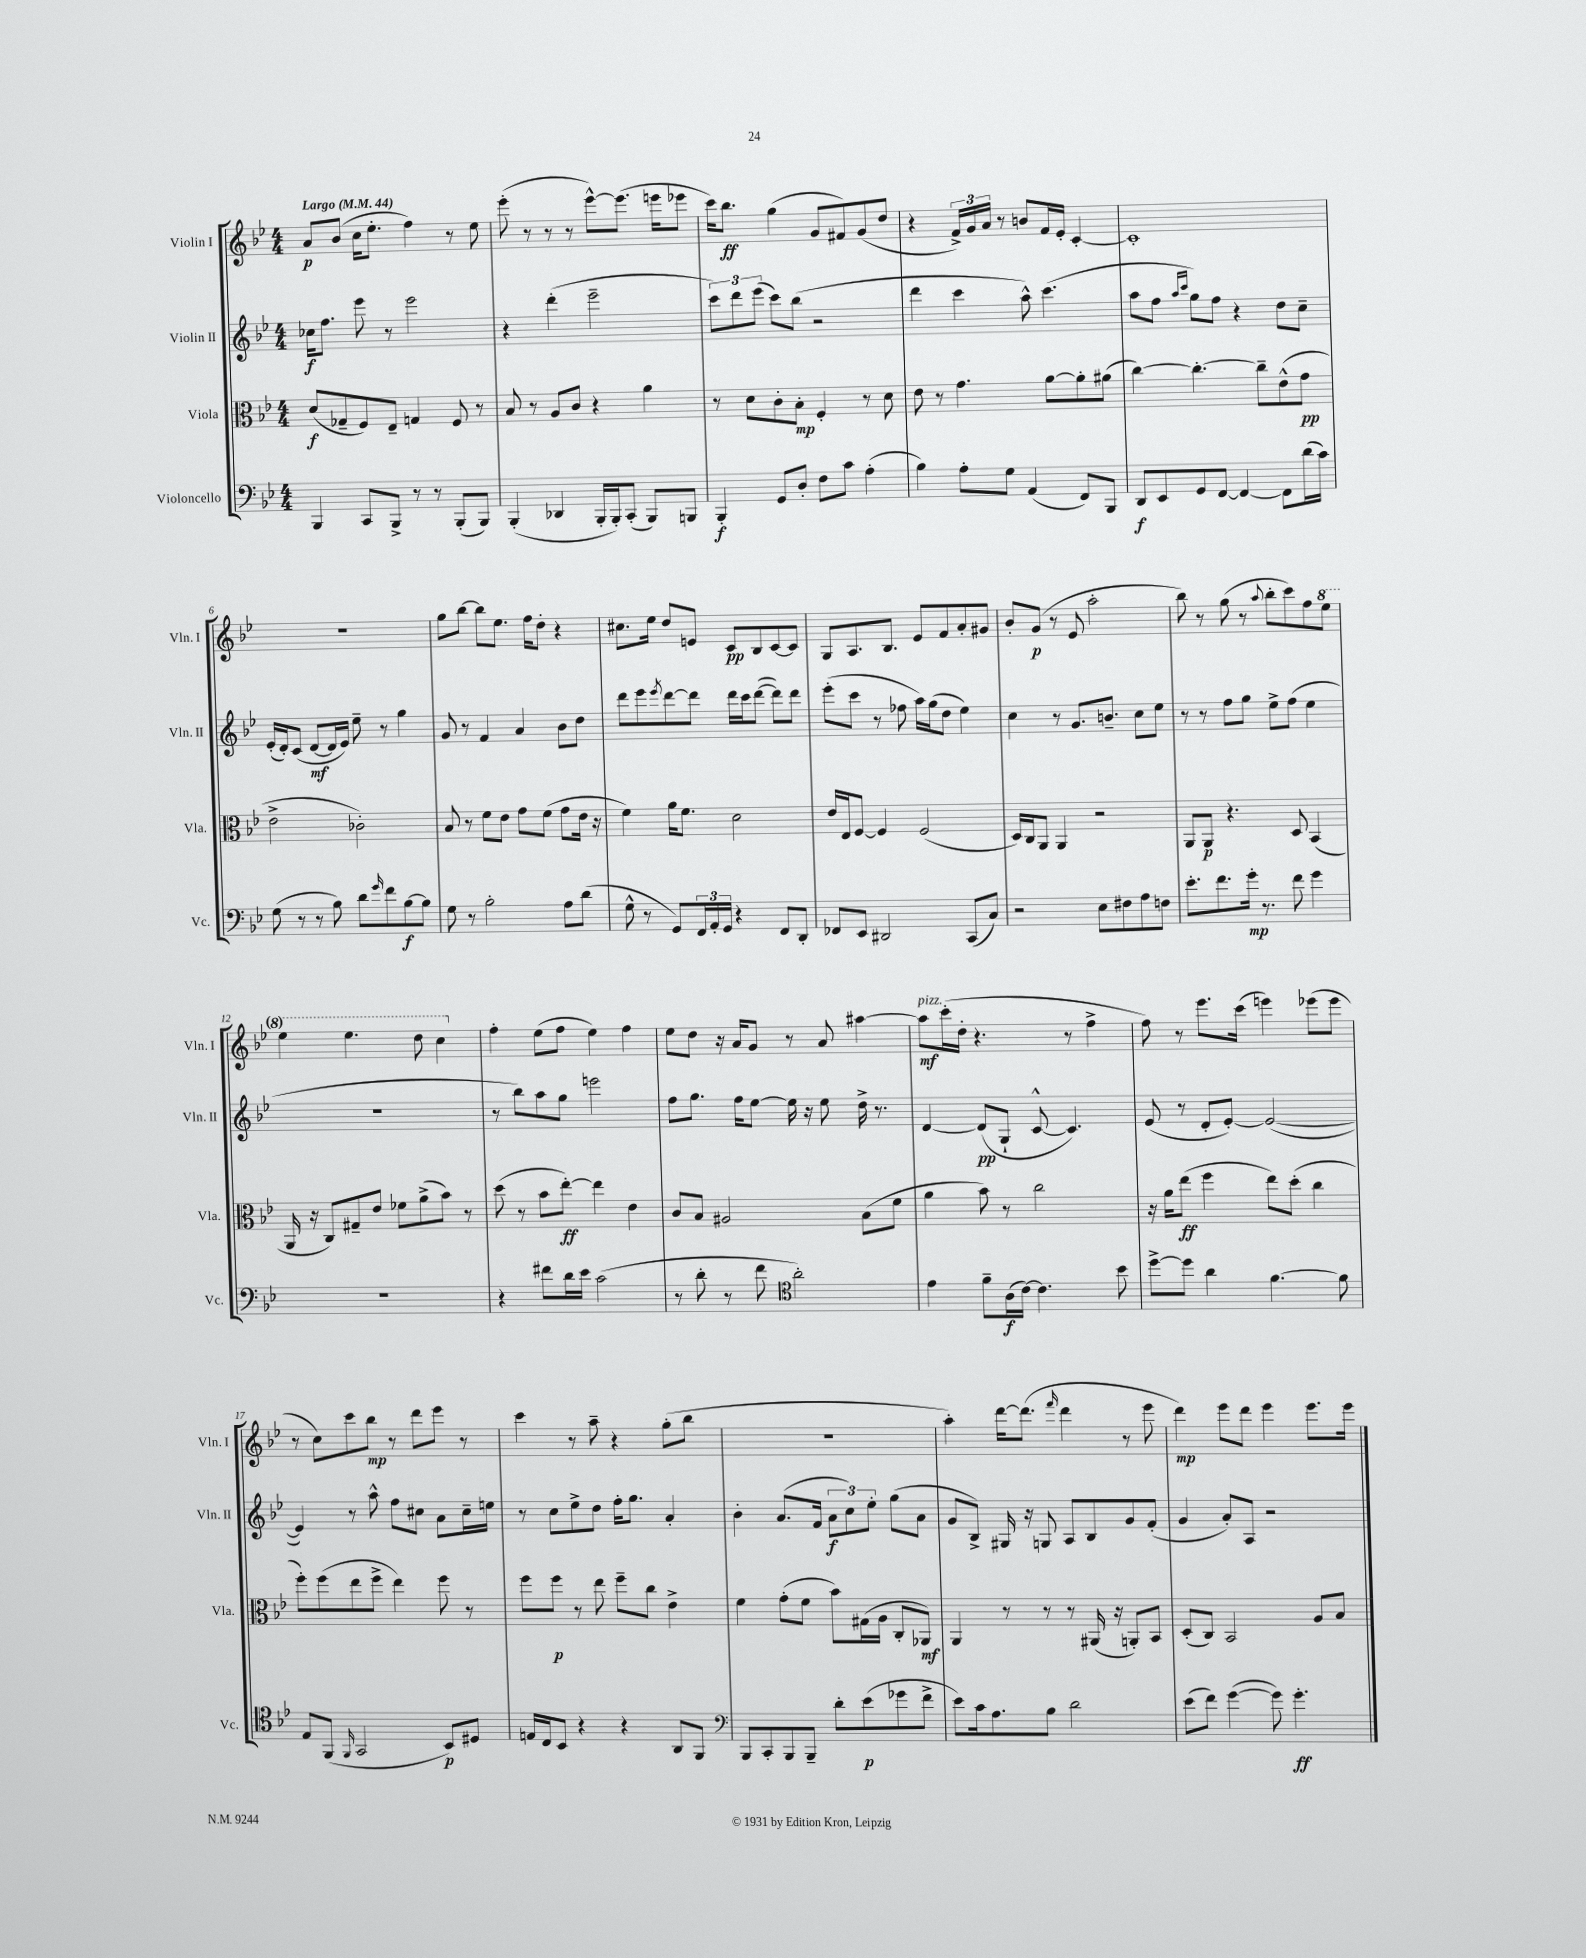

**kern	**kern	**kern	**kern
*staff4	*staff3	*staff2	*staff1
*clefF4	*clefC3	*clefG2	*clefG2
*k[b-e-]	*k[b-e-]	*k[b-e-]	*k[b-e-]
*M4/4	*M4/4	*M4/4	*M4/4
*MM44	*MM44	*MM44	*MM44
4BBB-	(8d	16cc-	8a
.	.	8.ff	.
.	8G-~	.	(8b-
8CC	8F)	8eee-	16cc
.	.	.	8.ee-'
8BBB-^	8E-~	8r	.
8r	4G	2eee-	4ff)
8r	.	.	.
(8BBB-'	8F	.	8r
8BBB-)	8r	.	8ee-
=	=	=	=
(4BBB-'	8B-	4r	(8eee-'
.	8r	.	8r
4DD-	8A	(4ddd'	8r
.	8c	.	8r
16BBB-'	4r	2eee-~	[8eee-^^)
16BBB-')	.	.	.
(8CC'	.	.	(8.eee-]
8BBB-)	4a	.	.
.	.	.	16eee
8BBB	.	.	8eee-
=	=	=	=
4BBB-'	8r	12ccc)	16ccc)
.	.	.	8.bb-
.	.	12ddd	.
.	8d	.	.
.	.	(12eee-	.
8GG	8c'	8ccc)	(4gg
8D'	8B-'	(8bb-	.
8F	4F'	2r	8g
8c	.	.	8f#)
(4A'	8r	.	(8g
.	8d	.	8dd
=	=	=	=
4B-)	8e-	4ddd	4r
.	8r	.	.
8A'	4.g	4ccc	24f^)
.	.	.	24g
.	.	.	24a
8G	.	.	8r
(4AA	.	8aa^^)	8b
.	[8a	(4.ccc	16f
.	.	.	16e-'
8FF)	8a']	.	[4c'
8BBB-	(8a#	.	.
=	=	=	=
8DD	[4cc)	8aa	1c']
8EE-	.	8ff	.
.	.	16qqaa	.
.	.	16qqccc	.
8GG	4.cc'_	8gg)	.
[8FF	.	8ff	.
4FF_	.	4r	.
.	8cc~]	.	.
8FF]	(8e-^^	8dd	.
(16d	8g	8cc~	.
16c)	.	.	.
=	=	=	=
(8G	2e-^	(16e-'	1r
.	.	16d')	.
8r	.	(8c	.
8r	.	[8d	.
8B-)	.	16d]	.
.	.	16e-)	.
8d	2c-')	8ee-~	.
16qqg	.	.	.
8f	.	8r	.
[8B-	.	4gg	.
8B-]	.	.	.
=	=	=	=
8G	8B-	8g	8gg
8r	8r	8r	[8bb-
2B-'	8f	4f	8bb-]
.	8e-	.	8.ee-
.	8g	4a	.
.	.	.	16ff
.	(8f	.	8dd'
8A	8g	8b-	4r
(8d	16e-	8dd	.
.	16r	.	.
=	=	=	=
8G^^	4f)	8ddd	8.cc#
8r	.	8eee-	.
.	.	.	16ee-
.	.	8qeee-	.
8GG)	16a	[8ddd	8dd
.	8.f	.	.
24FF	.	8ddd]	8e
24AA'	.	.	.
24GG	.	.	.
4r	2d	16ddd	8c
.	.	16ccc	.
.	.	([8ddd	8B-
8FF	.	8ddd])	[8c
8DD'	.	8ddd	8c]
=	=	=	=
8FF-	16e-	(8eee-'	8G
.	16E-	.	.
8EE-	[8F	8ccc	8.A
2DD#	4F]	8r	.
.	.	.	8.B-
.	.	8ff-	.
.	(2F	16aa)	8e-
.	.	(16gg	.
.	.	8dd	8f
(8CC	.	4ee-)	8a'
8C)	.	.	8g#
=	=	=	=
2r	16D)	4cc	8b-'
.	16C	.	.
.	8AA	.	(8g
.	4AA	8r	8r
.	.	8.g	8e-
8E-	2r	.	2aa'
.	.	8.b~	.
8F#	.	.	.
8A	.	8cc	.
8F	.	8ee-	.
=	=	=	=
8.e-'	8AA	8r	8bb-)
.	8AA	8r	8r
8.f	.	.	.
.	4.r	8ff	(8gg
16g'	.	8gg	8r
8.r	.	.	.
.	.	.	8qqaa
.	.	8ee-^	8bb-'
8f	8D	(8ff	8ccc)
4g	(4BB-	4ee-	8ff
.	.	.	8eee-
=	=	=	=
1r	16AA	1r	4eee-
.	16r	.	.
.	8C)	.	.
.	8G#~	.	4.eee-
.	8e-	.	.
.	8f-	.	.
.	(8a^	.	8ddd
.	8b-)	.	4ccc
.	8r	.	.
=	=	=	=
4r	(8dd	8r	4ff'
.	8r	8bb-)	.
8f#	8b-	8aa	(8ee-
16d	[8ee-')	8gg	8ff
16e-	.	.	.
(2c	4ee-]	2eee	4ee-)
.	4e-	.	4ff
=	=	=	=
8r	8c	8ff	8ee-
8d'	8B-	8.gg	8dd
8r	2A#	.	16r
.	.	16ff	16a
8f	.	[8ee-	8g
*clefC4	*	*	*
2a')	.	16ee-]	8r
.	.	16r	.
.	.	8ee-	8a
.	(8B-	16dd^	[4aa#
.	.	8.r	.
.	8f	.	.
=	=	=	=
4e-	4a	[4d	8aa#]
.	.	.	(16ccc'
.	.	.	16dd'
8f~	8b-)	(8d]	4.r
(16A	8r	8G`	.
[16c)	.	.	.
4.c]	2cc	[8c^^	.
.	.	4.c])	8r
.	.	.	4ff^
8b-	.	.	.
=	=	=	=
[8dd^	16r	(8e-	8ff)
.	16a	.	.
8dd]	(8ee-	8r	8r
4a	4ff	8d'	8.eee-
.	.	[8e-')	.
.	.	.	(16ccc
[4.f	8ee-)	(2e-_	4eee)
.	(8dd'	.	.
.	4cc	.	(8eee-
8f]	.	.	8eee-
=	=	=	=
8E-	8ff')	4e-])	8r
(8FF	(8ff	.	8cc)
16qqFF	.	.	.
2GG	8ee-	8r	8ccc
.	8ff^	8aa^^	8bb-
.	4ee-)	8ff	8r
.	.	8cc#	8ddd
8BB-)	8ff	8a	8eee-
8D#	8r	16cc#~	8r
.	.	16ee	.
=	=	=	=
16E	8ff	8r	4ccc
16C	.	.	.
8BB-	8ff	8cc	.
4r	8r	8ee-^	8r
.	8ee-	8dd	8aa~
4r	8ff~	16ff'	4r
.	.	8.gg	.
.	8cc	.	.
8AA	4e-^	4a'	(8gg'
8FF	.	.	8bb-
=	=	=	=
*clefF4	*	*	*
8BBB-	4f	4b-'	1r
8CC'	.	.	.
8BBB-	(8g'	(8.a	.
8BBB-~	8f	.	.
.	.	16f	.
8d'	8b-)	12a	.
.	.	12cc)	.
(8e-	(16G#	.	.
.	.	12ee-'	.
.	16A	.	.
8g-	8C'	(8gg	.
8f^	8AA-)	8a	.
=	=	=	=
8e-)	4AA	8g	4aa')
16c	.	8B-^)	.
8.A	.	.	.
.	8r	16G#	[16ddd
.	.	16r	(8.ddd]
8B-	8r	8G	.
.	.	.	16qqfff
2d	8r	8A	4ddd
.	(16AA#	8B-	.
.	16r	.	.
.	8AA')	8g	8r
.	8BB-	(8f'	8eee-
=	=	=	=
(8e-	(8D'	4g	4ddd)
8f)	8C)	.	.
([4g	2BB-	8a')	8eee-
.	.	8A	8ddd
8g])	.	2r	4eee-
4.g'	.	.	.
.	8A	.	8.eee-
.	8B-	.	.
.	.	.	16eee-
==	==	==	==
*-	*-	*-	*-
